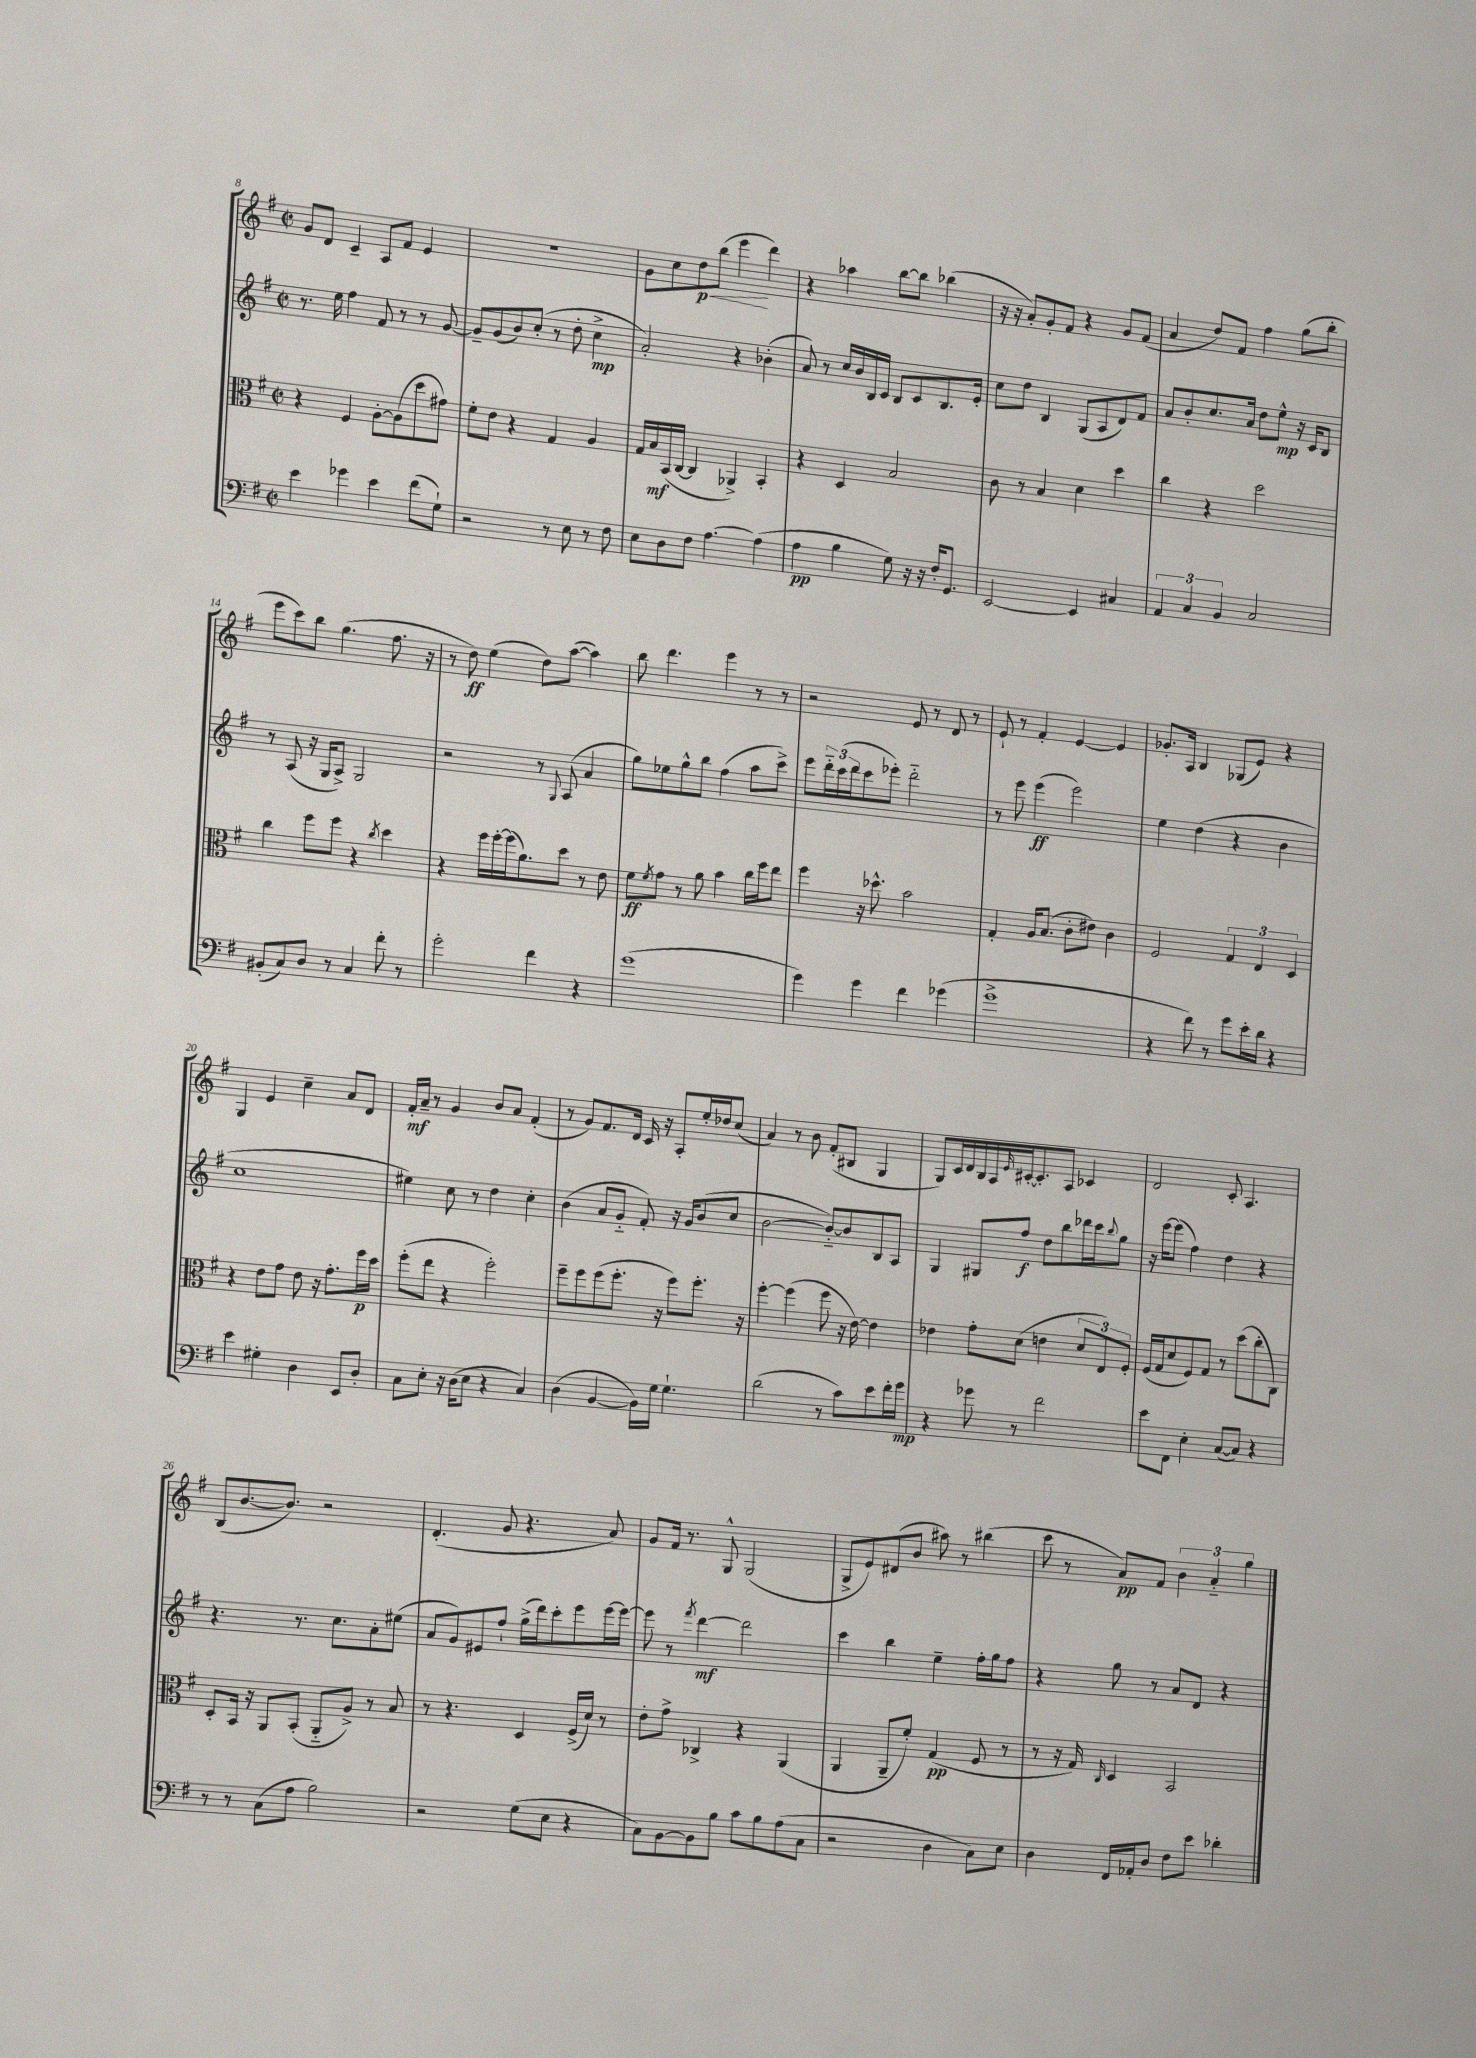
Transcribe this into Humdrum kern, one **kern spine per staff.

**kern	**kern	**kern	**kern
*staff4	*staff3	*staff2	*staff1
*clefF4	*clefC3	*clefG2	*clefG2
*k[f#]	*k[f#]	*k[f#]	*k[f#]
*M2/2	*M2/2	*M2/2	*M2/2
*met(c|)	*met(c|)	*met(c|)	*met(c|)
4e	4r	8.r	8g
.	.	.	8d
.	.	16ee	.
4g-	4F#	4ff#	4c~
4e	[8A'	8f#	8A
.	(8A]	8r	8f#
(8f#	8dd	8r	4e
8G`)	8g#)	[8g	.
=	=	=	=
2r	8f#'	8g~]	1r
.	8e	(8g	.
.	4r	8b)	.
.	.	(8cc'	.
8r	4G	8r	.
8E	.	8dd'	.
8r	4A	4cc^	.
8F#	.	.	.
=	=	=	=
8E	16G	2a')	8g
.	16B	.	.
8D	(16BB	.	8cc
.	[16C	.	.
8F#	4C]	.	8dd
[4.A	.	.	(8bb
.	4AA-^)	4r	4eee
(4A]	4BB'	(4b-'	4ddd)
=	=	=	=
4A	4r	8a)	4r
.	.	8r	.
4B	4D	16cc	4aa-
.	.	16b	.
.	.	16B	.
.	.	16c	.
8G)	2B	8B	[8bb
16r	.	8c	8bb]
16r	.	.	.
16F#'	.	8.B	(4bb-
8.GG	.	.	.
.	.	16e'	.
=	=	=	=
[2EE	8c	8cc	16r
.	.	.	16r
.	8r	8dd	8a')
.	4B	4B	8g'
.	.	.	8f#
4EE]	4d	(8G	4r
.	.	8A	.
4C#	4dd	8d)	8g
.	.	8f#	(8f#
=	=	=	=
6AA	4cc	8a	4a
.	.	8b'	.
6C	.	.	.
.	4r	8.cc	8dd)
6BB	.	.	.
.	.	.	8f#
.	.	16a	.
2C	2dd	8dd	4ff#
.	.	8ee^^	.
.	.	16r	(8gg
.	.	16c	.
.	.	8B	8bb'
=	=	=	=
(8BB#'	4cc	8r	8eee
8C)	.	(8A	8ccc)
8D	8ff#	16r	8bb
.	.	16G	.
8r	8ff#	8A^)	(4.gg
4C	4r	2G	.
.	8qcc	.	.
8f#'	4dd	.	8.ff#
8r	.	.	.
.	.	.	16r
=	=	=	=
2g'	4r	2r	8r
.	.	.	8dd)
.	16ff#	.	(4ee
.	[16ff#'	.	.
.	(16ff#]	.	.
.	8.a)	.	.
4f#	.	8r	8dd)
.	.	8qqG	.
.	8dd	(8A	([8aa
4r	8r	4a	4aa])
.	8e	.	.
=	=	=	=
(1g	8f#	8gg)	8bb
.	8qf#	.	.
.	8g	8ee-	4.ddd
.	8r	8gg^^	.
.	8a	8bb	.
.	4b	(4ff#	4eee
.	16cc	8aa	8r
.	16ff#	.	.
.	8ee	8ccc^)	8r
=	=	=	=
4g)	4ff#	8eee	2r
.	.	24ddd'~	.
.	.	(24ccc	.
.	.	24ddd	.
4g	16r	8ccc	.
.	8.dd-^^	.	.
.	.	8eee-')	.
4f#	2b	2ddd'~	8e
.	.	.	8r
(4g-	.	.	8d
.	.	.	8r
=	=	=	=
1g^	4G'	8r	8e`
.	.	8eee	8r
.	16A	(4eee	4f#'
.	(8.B	.	.
.	8c'	2eee)	[4e
.	8e#)	.	.
.	4c	.	4e]
=	=	=	=
4r	2F#	4ee	8.g-'
.	.	.	16A
8f#)	.	(4dd	4B
8r	.	.	.
8g	6G	4r	(8G-
16e'	.	.	8e)
.	6E	.	.
16d	.	.	.
4r	.	4b	4r
.	6D	.	.
=	=	=	=
4e	4r	1cc	4G
4G#'	8e	.	4e
.	8g	.	.
4D	8e	.	4cc~
.	16r	.	.
.	8.g'	.	.
8EE	.	.	8a
8D'	16ff#	.	8d
.	16dd	.	.
=	=	=	=
8C	(8ff#'	4ee#)	16f#'
.	.	.	16a~
8E'	8ee	.	8r
16r	4r	8cc	4g
(16D	.	.	.
8E	.	8r	.
4r	2ff#')	4dd	8b
.	.	.	8a
4C)	.	4cc'	(4f#'
=	=	=	=
(4D	8ff#~	(4b	8r
.	8ff#	.	8g)
[4BB	(8ff#	8a	8.f#
.	8.ff#'	8g'~	.
.	.	.	16d
16BB])	.	8f#')	16c
16G	16r	.	16r
4.G`	8ff#)	16r	8A'
.	.	16g	.
.	8.ff#'	(8b	16ee'
.	.	.	16dd-
.	.	8cc	(8cc
.	16r	.	.
=	=	=	=
(2d	[4ff#'	[2b	4a)
.	(4ff#]	.	8r
.	.	.	8b
8r	8ff#	8b'~_)	(8f#'
8c)	16r	8b]	8B#
.	[16e)	.	.
8e	4e]	8B	4G
16f#'	.	8A	.
16g	.	.	.
=	=	=	=
4r	4e-	4G	8G)
.	.	.	16c
.	.	.	16d
8g-	8g'	8G#	16B
.	.	.	16A
.	.	.	16qqe
8r	(8d	8ff#	[16c#'
.	.	.	8.c#']
2f#	4e	8dd	.
.	.	8bb	8A
.	12d	16ddd-	4c-
.	.	16ccc	.
.	12E)	.	.
.	.	8qqbb	.
.	.	8gg	.
.	12F#'	.	.
=	=	=	=
8e	(16F#	16r	2d
.	16G	[16eee	.
8FF#	8d	(8eee]	.
4E'	8F#)	4ff#)	.
.	8G	.	.
([8C	8r	4dd	8c'
8C])	(8dd	.	4.A
4r	8cc'	4r	.
.	8C)	.	.
=	=	=	=
8r	8D'	4.r	(8B
8r	16BB	.	[8.b
.	16r	.	.
(8C	8AA	.	.
.	.	.	8.b])
8A	(8BB'	8.r	.
2B)	8AA'~	.	2r
.	.	8.cc	.
.	8A^)	.	.
.	8r	8a'	.
.	8B	(8ee#	.
=	=	=	=
2r	8r	8a	(4.d'
.	4.r	8g)	.
.	.	8e#	.
.	.	8ff#`	8g
(8G	4D	(16gg^	4.r
.	.	16ddd)	.
8E	.	8ccc'	.
4r	(16F#^	8eee	.
.	16d)	.	.
.	8r	[16eee	8a)
.	.	16eee_	.
=	=	=	=
8C)	8e'	8eee]	8g
[8BB	8g^	8r	16f#
.	.	.	8.r
.	.	8qfff#	.
8BB]	4C-^	[4ddd	.
8B	.	.	8G^^
8c	4r	2ddd]	(2G
8B	.	.	.
(8A	(4AA	.	.
8C	.	.	.
=	=	=	=
2r	4AA	4ccc	8G^
.	.	.	8e)
.	8AA~	4bb	(8d#
.	8f#')	.	8b
4D	(4G	4ee~	8aa#)
.	.	.	8r
8C)	8F#	16ff#'	(4bb#
.	.	16gg	.
8E	8r	8ff#	.
=	=	=	=
4D	8r	4r	8ccc
.	16r	.	8r
.	16G)	.	.
.	16qqC	.	.
16FF#	4D	8gg	8a)
16AA-'	.	.	.
8D	.	8r	8f#
8F#	2BB	8a	6b
8e	.	8d	.
.	.	.	6a'~
4d-'	.	4r	.
.	.	.	6gg
==	==	==	==
*-	*-	*-	*-
